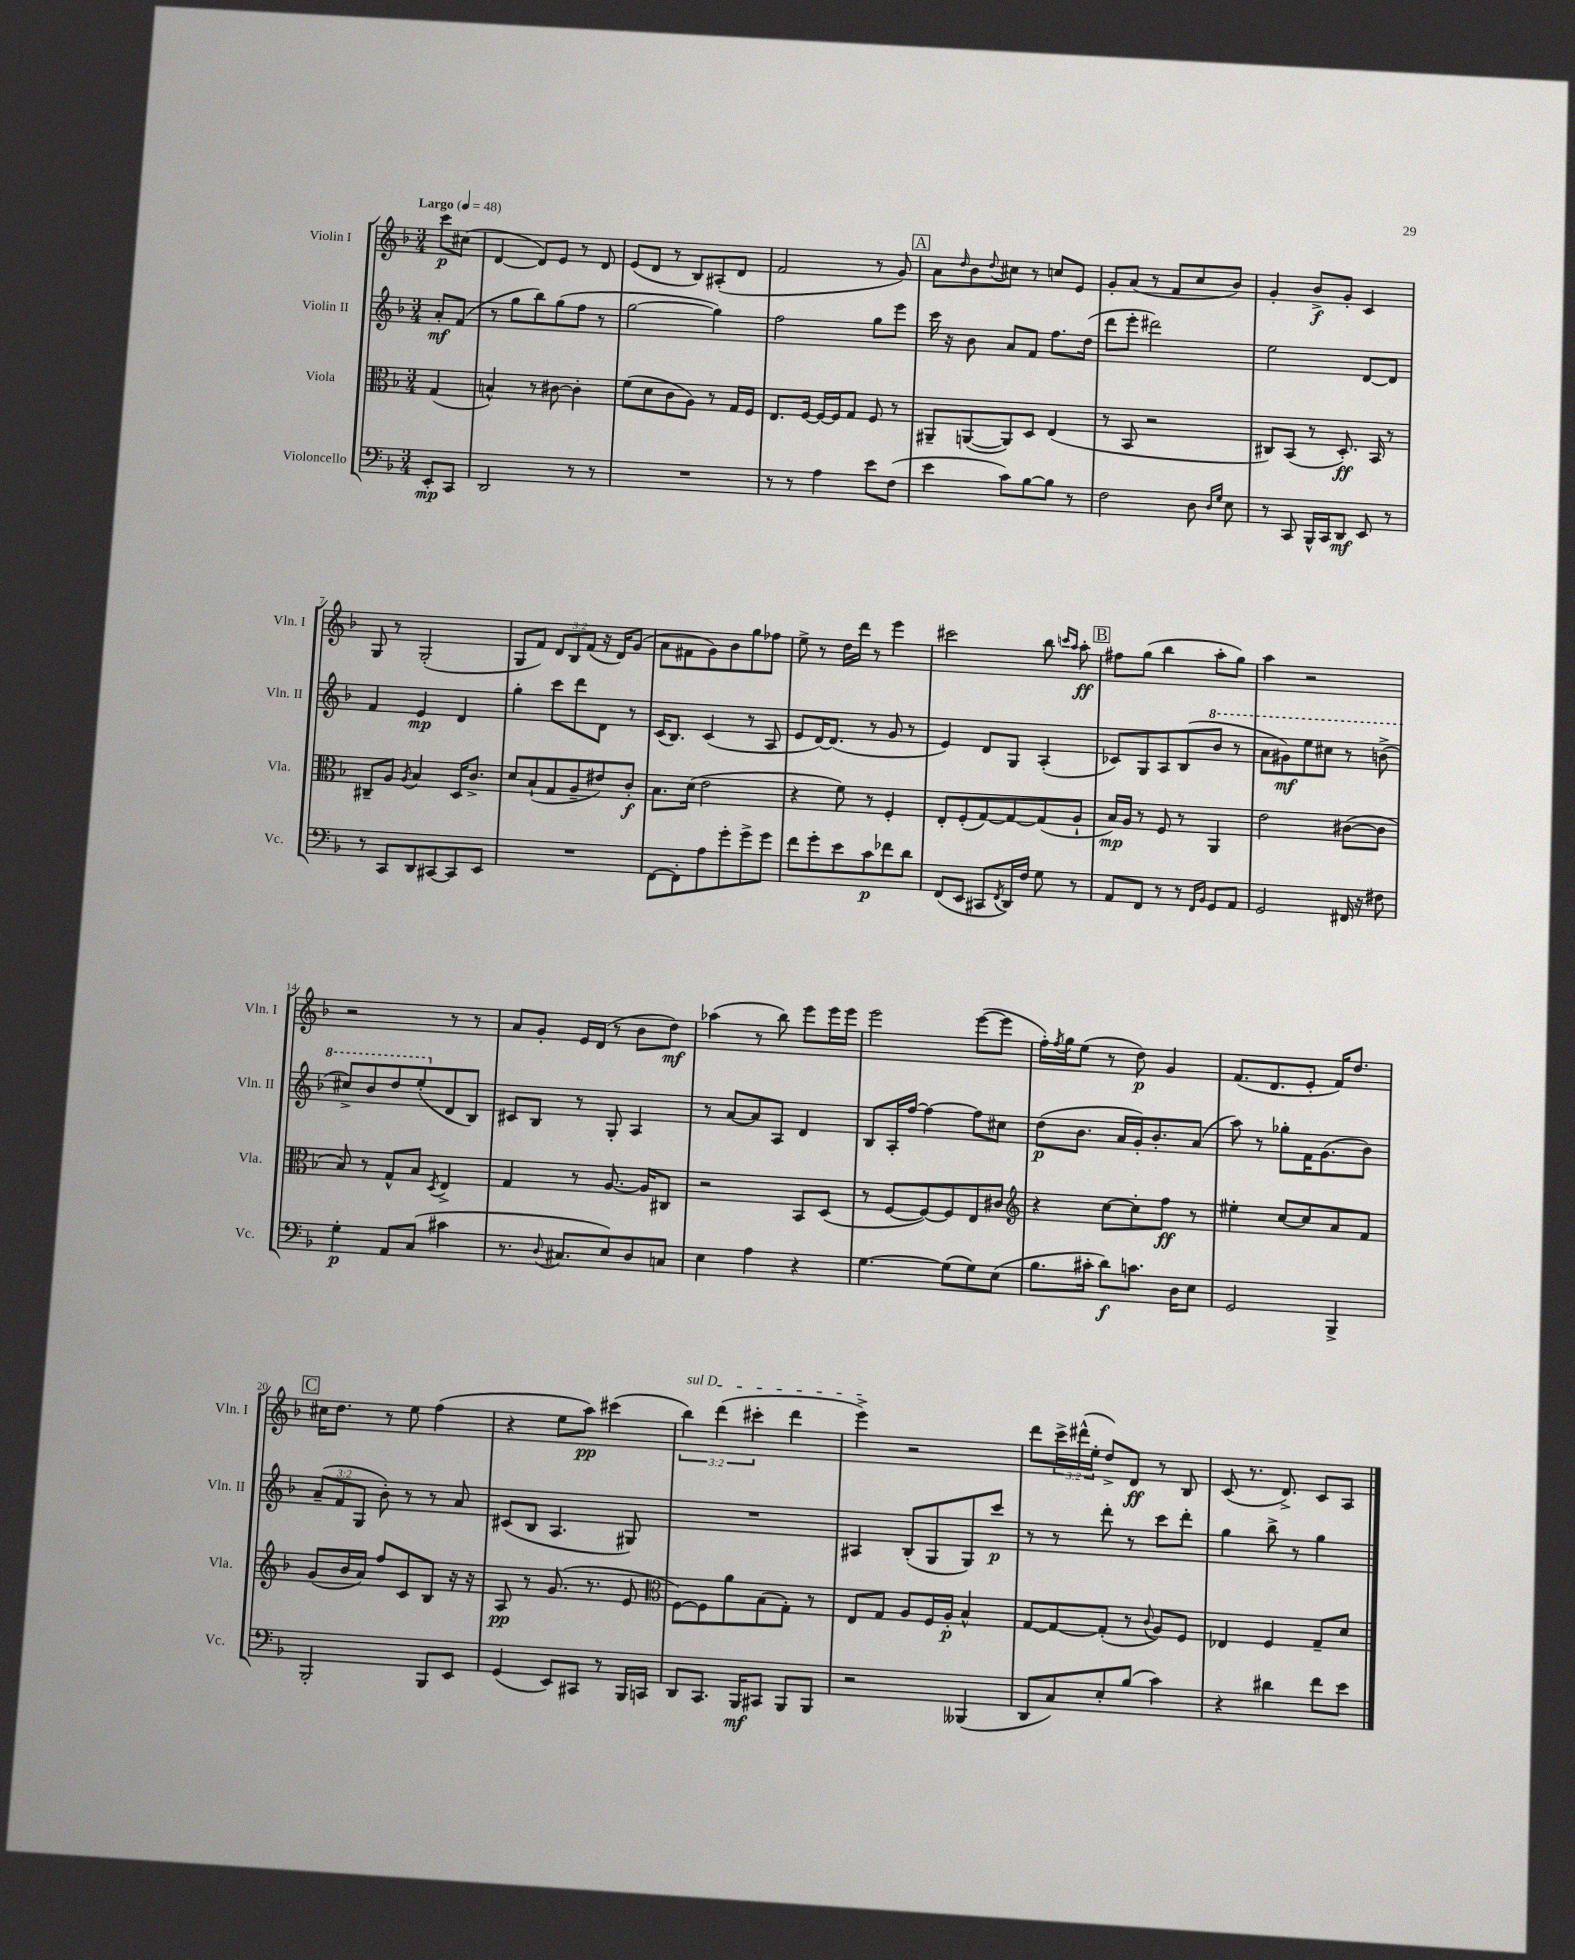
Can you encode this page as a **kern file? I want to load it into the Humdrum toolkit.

**kern	**dynam	**kern	**dynam	**kern	**dynam	**kern	**dynam
*part4	*part4	*part3	*part3	*part2	*part2	*part1	*part1
*staff4	*staff4	*staff3	*staff3	*staff2	*staff2	*staff1	*staff1
*I"Violoncello	*	*I"Viola	*	*I"Violin II	*	*I"Violin I	*
*I'Vc.	*	*I'Vla.	*	*I'Vln. II	*	*I'Vln. I	*
*clefF4	*	*clefC3	*	*clefG2	*	*clefG2	*
*k[b-]	*	*k[b-]	*	*k[b-]	*	*k[b-]	*
*M3/4	*	*M3/4	*	*M3/4	*	*M3/4	*
*MM48	*	*MM48	*	*MM48	*	*MM48	*
=	=	=	=	=	=	=	=
!	!	!	!	!	!	!LO:TX:a:B:t=Largo	!
8EE'/L	mp	(4G/	.	8a'/L	mf	8ccc\L	p
8CC/J	.	.	.	(8f/J	.	(8cc#X\J	.
=1	=1	=1	=1	=1	=1	=1	=1
2DD/	.	4Bn^^/)	.	8r	.	[4d/	.
.	.	.	.	8gg\L	.	.	.
.	.	8r	.	8bb-\)	.	8d/L])	.
.	.	[8c#X\	.	(8gg\	.	8e/J	.
8r	.	4c#'\]	.	8ff\J	.	8r	.
8r	.	.	.	8r	.	8d/	.
=2	=2	=2	=2	=2	=2	=2	=2
2.r	.	(8f\L	.	[2gg\	.	(8e/L	.
.	.	8d\	.	.	.	8d/J	.
.	.	8c\	.	.	.	8r	.
.	.	8A\J)	.	.	.	8B-/L)	.
.	.	8r	.	4gg\])	.	(8A#X'/	.
.	.	16G/LL	.	.	.	8d/J	.
.	.	16F/JJ	.	.	.	.	.
=3	=3	=3	=3	=3	=3	=3	=3
8r	.	8.E/L	.	2ff\	.	2f/	.
8r	.	.	.	.	.	.	.
.	.	[16F/Jk	.	.	.	.	.
4A\	.	16F/LL_	.	.	.	.	.
.	.	16F/J]	.	.	.	.	.
.	.	8G/J	.	.	.	.	.
8e\L	.	8F/	.	8gg\L	.	8r	.
(8F\J	.	8r	.	8eee\J	.	8g/)	.
!!LO:REH:place=s1:t=A
=4	=4	=4	=4	=4	=4	=4	=4
4e\	.	8AA#X~/L	.	16ccc\	.	8a\L	.
.	.	.	.	16r	.	.	.
.	.	.	.	.	.	16qqdd/	.
.	.	([8AAn/	.	8b-\	.	8b-\	.
.	.	.	.	.	.	8qqdd/	.
8c\L)	.	8AA/])	.	8a/L	.	8cc#X\J	.
[8B-\	.	8D/J	.	8f/J	.	8r	.
8B-\J]	.	(4E/	.	8.ff\L	.	8ccn/L	.
8r	.	.	.	.	.	8e/J	.
.	.	.	.	(16dd\Jk	.	.	.
=5	=5	=5	=5	=5	=5	=5	=5
2F\	.	8r	.	8ddd\L	.	8g'/L	.
.	.	8BB-/	.	8eee'\J	.	(8a/J	.
.	.	2r	.	2ddd#X\)	.	8r	.
.	.	.	.	.	.	8f/L	.
8D\	.	.	.	.	.	8cc/	.
16qqD/LL	.	.	.	.	.	.	.
16qqG/JJ	.	.	.	.	.	.	.
8E\	.	.	.	.	.	8b-/J)	.
=6	=6	=6	=6	=6	=6	=6	=6
8r	.	8C#X/L)	.	2ee\	.	4g'/	.
8CC/	.	(8BB-/J	.	.	.	.	.
16BBB-^^/LL	.	8r	.	.	.	8b-^/L	f
16CC/J	.	.	.	.	.	.	.
8DD/J	mf	8.D'/)	ff	.	.	8g'/J	.
8EE/	.	.	.	[8d/L	.	4c/	.
.	.	16BB-/	.	.	.	.	.
8r	.	8r	.	8d/J]	.	.	.
!!LO:LB:g=z
=7	=7	=7	=7	=7	=7	=7	=7
8r	.	8C#X~/L	.	4f/	.	8G/	.
8CC/L	.	8A/J	.	.	.	8r	.
.	.	8qA/	.	.	.	.	.
8DD/	.	4B-/	.	4e/	mp	(2G'/	.
[8CC#X/	.	.	.	.	.	.	.
8CC#/]	.	16D/KL	.	4d/	.	.	.
.	.	8.c^/J	.	.	.	.	.
8EE/J	.	.	.	.	.	.	.
=8	=8	=8	=8	=8	=8	=8	=8
2.r	.	8d/L	.	4gg'\	.	8G/L	.
.	.	(8B-`/	.	.	.	8f/J)	.
.	.	8G/	.	8ccc\L	.	12d/L	.
.	.	.	.	.	.	12B-/	.
.	.	8A~/	.	8ddd\	.	.	.
.	.	.	.	.	.	(12f/J	.
.	.	8e#X/)	.	8d\J	.	16r	.
.	.	.	.	.	.	16d/KL)	.
.	.	8c'/J	f	8r	.	(8g/J	.
=9	=9	=9	=9	=9	=9	=9	=9
[8FF\L	.	8.B-\L	.	(16c/KL	.	8a\L	.
.	.	.	.	8.B-/J)	.	.	.
8FF'\]	.	.	.	.	.	8f#X\	.
.	.	(16d\Jk	.	.	.	.	.
8A\	.	2e\	.	(4c/	.	8g\)	.
8g'\	.	.	.	.	.	8b-\	.
8g^\	.	.	.	8r	.	8gg\	.
8g\J	.	.	.	8A/	.	8ff-X\J	.
=10	=10	=10	=10	=10	=10	=10	=10
8f\L	.	4r	.	8e/L	.	8ee^\	.
8g'\	.	.	.	[16d/K)	.	8r	.
.	.	.	.	(8.d/J]	.	.	.
8e\	.	8f\)	.	.	.	16dd\LL	.
.	.	.	.	.	.	16ddd\JJ	.
8c\	p	8r	.	8r	.	8r	.
8f-X\	.	4F'/	.	8g/	.	4eee\	.
8d\J	.	.	.	8r	.	.	.
=11	=11	=11	=11	=11	=11	=11	=11
(8FF/L	.	8E'/L	.	4e/)	.	2ccc#X\	.
8EE/J	.	(8F'/	.	.	.	.	.
8CC#X/L	.	[8G/)	.	8d/L	.	.	.
8qFF/	.	.	.	.	.	.	.
16DD/L)	.	8G/_	.	8G/J	.	.	.
16F/JJ	.	.	.	.	.	.	.
8G\	.	(8G/]	.	(4A'/	.	8bb-\	.
.	.	.	.	.	.	16qqcccn/LL	.
.	.	.	.	.	.	16qqaa/JJ	.
8r	.	8A`/J	.	.	.	8aa'\	ff
!!LO:REH:place=s1:t=B
=12	=12	=12	=12	=12	=12	=12	=12
8AA/L	.	16B-/LL)	mp	8c-X/L)	.	8ff#X\L	.
.	.	16A/JJ	.	.	.	.	.
8FF/J	.	8r	.	8G/	.	(8gg\J	.
8r	.	8F/	.	8A/	.	4bb-\	.
8r	.	8r	.	(8B-/	.	.	.
16qqFF/LL	.	.	.	.	.	.	.
16qqBB-/JJ	.	.	.	.	.	.	.
*	*	*	*	*8va	*	*	*
8GG/L	.	4AA/	.	8bb-/J	.	8aa'\L	.
8AA/J	.	.	.	8r	.	8gg\J)	.
=13	=13	=13	=13	=13	=13	=13	=13
2GG/	.	2e\	.	8aa\L	.	4aa\	.
.	.	.	.	8gg#X\)	mf	.	.
.	.	.	.	8eee\	.	2r	.
.	.	.	.	8ccc#X\J	.	.	.
16FF#X/	.	([8c#X\L	.	8r	.	.	.
16r	.	.	.	.	.	.	.
8F#X\	.	8c#\J]	.	(8bbn^\	.	.	.
!!LO:LB:g=z
=14	=14	=14	=14	=14	=14	=14	=14
4G'\	p	8B-/)	.	8ccc#X^/L)	.	2r	.
.	.	8r	.	8bb-/	.	.	.
8AA/L	.	8G^^/L	.	8ddd/	.	.	.
(8C/J	.	8B-/J	.	(8eee'/	.	.	.
.	.	8qD/	.	.	.	.	.
*	*	*	*	*X8va	*	*	*
4c#X\	.	4E^/	.	8d/	.	8r	.
.	.	.	.	8B-/J)	.	8r	.
=15	=15	=15	=15	=15	=15	=15	=15
8.r	.	4G/	.	8c#X/L	.	8a/L	.
.	.	.	.	8B-/J	.	8g'/J	.
8qqD/	.	.	.	.	.	.	.
8.C#X/L	.	.	.	.	.	.	.
.	.	8r	.	8r	.	16e/LL	.
.	.	.	.	.	.	(16d/JJ	.
8E/)	.	[8.A/	.	8G'/	.	8r	.
8D/	.	.	.	4A/	.	8b-\L	.
.	.	16A/KL]	.	.	.	.	.
8Cn/J	.	8C#X/J	.	.	.	8dd\J)	mf
=16	=16	=16	=16	=16	=16	=16	=16
4E\	.	2r	.	8r	.	(4aa-X\	.
.	.	.	.	[8a/L	.	.	.
4A\	.	.	.	8a/]	.	8r	.
.	.	.	.	8A/J	.	8bb-\)	.
4r	.	8BB-/L	.	4d/	.	8eee\L	.
.	.	(8D/J	.	.	.	16eee\L	.
.	.	.	.	.	.	16eee\JJ	.
=17	=17	=17	=17	=17	=17	=17	=17
[4.G\	.	8r	.	8B-/L	.	2eee\	.
.	.	[8F/L	.	16A'/L	.	.	.
.	.	.	.	[16ff/JJ	.	.	.
.	.	8F/_)	.	4ff\_	.	.	.
(8G\L]	.	8F/]	.	.	.	.	.
8G\)	.	8E/	.	8ff\L]	.	([8eee\L	.
(8E\J	.	8c#X/J	.	8cc#X\J	.	8eee\J]	.
=18	=18	=18	=18	=18	=18	=18	=18
*	*	*clefG2	*	*	*	*	*
8.B-\L	.	4r	.	(8dd\L	p	16ff'\LL)	.
.	.	.	.	.	.	8qff/	.
.	.	.	.	.	.	16gg\J	.
.	.	.	.	8.b-\J	.	(8ee\J	.
16c#X'\Jk	.	.	.	.	.	.	.
8d\L)	f	[8cc\L	.	.	.	8r	.
.	.	.	.	16a/LL	.	.	.
8.cn\J	.	8cc'\]	.	16g'/J)	.	8dd\)	p
.	.	.	.	8.b-'/	.	.	.
.	.	8ff\J	ff	.	.	4g/	.
16D\KL	.	.	.	.	.	.	.
8E\J	.	8r	.	(8a/J	.	.	.
=19	=19	=19	=19	=19	=19	=19	=19
2GG/	.	4ee#X'\	.	8aa\)	.	(8.f/L	.
.	.	.	.	8r	.	.	.
.	.	.	.	.	.	8.d/	.
.	.	[8cc/L	.	8gg-X'\L	.	.	.
.	.	8cc/]	.	16f\K	.	8e'/J	.
.	.	.	.	(8.g\	.	.	.
4BBB-^/	.	8a/	.	.	.	16f/KL)	.
.	.	.	.	.	.	8.dd/J	.
.	.	8f/J	.	8b-\J)	.	.	.
!!LO:LB:g=z
!!LO:REH:place=s1:t=C
=20	=20	=20	=20	=20	=20	=20	=20
2BBB-'/	.	(8g/L	.	(12a~/L	.	16cc#X\KL	.
.	.	.	.	.	.	8.dd\J	.
.	.	.	.	12f/	.	.	.
.	.	16b-/L	.	.	.	.	.
.	.	.	.	12G/J	.	.	.
.	.	16a/JJ)	.	.	.	.	.
.	.	8ff/L	.	8b-'\)	.	8r	.
.	.	8c/	.	8r	.	8ee\	.
8BBB-/L	.	8B-/J	.	8r	.	(4ff\	.
8EE/J	.	16r	.	8a/	.	.	.
.	.	16r	.	.	.	.	.
=21	=21	=21	=21	=21	=21	=21	=21
(4GG/	.	8A/	pp	(8c#X/L	.	4r	.
.	.	8r	.	8B-/J	.	.	.
8EE/L)	.	(8.g/	.	4.A/	.	8ee\L	.
8CC#X/J	.	.	.	.	.	8aa\J)	pp
.	.	8.r	.	.	.	.	.
8r	.	.	.	.	.	(4ccc#X\	.
16BBB-/LL	.	8e/	.	8G#X/)	.	.	.
16CCn/JJ	.	.	.	.	.	.	.
=22	=22	=22	=22	=22	=22	=22	=22
*	*	*clefC3	*	*	*	*	*
!	!	!	!	!	!	!LO:TX:a:i:t=sul D	!
8DD/L	.	[8F\L)	.	2.r	.	6bb-\)	.
8.CC/J	.	8F\]	.	.	.	.	.
.	.	.	.	.	.	(6ddd\	.
.	.	8a\	.	.	.	.	.
16BBB-/KL	mf	.	.	.	.	.	.
.	.	.	.	.	.	6ccc#X'\	.
8CC#X/J	.	(8B-\	.	.	.	.	.
8BBB-/L	.	8G'\J)	.	.	.	4ddd\	.
8BBB-/J	.	8r	.	.	.	.	.
=23	=23	=23	=23	=23	=23	=23	=23
2r	.	8E/L	.	4A#X/	.	4eee^\)	.
.	.	8G/J	.	.	.	.	.
.	.	8A/L	.	(8B-'/L	.	2r	.
.	.	16F/L	.	8G/	.	.	.
.	.	16A'/JJ	p	.	.	.	.
(4BBB--X/	.	4B-^^/	.	8G/)	.	.	.
.	.	.	.	8ccc/J	p	.	.
=24	=24	=24	=24	=24	=24	=24	=24
8DD/L	.	[8G/L	.	8r	.	8ddd\L	.
8C/)	.	8G/_	.	8r	.	24ccc^\L	.
.	.	.	.	.	.	(24ddd#X^^\	.
.	.	.	.	.	.	24ee'\JJ	.
8E'/	.	(8G'/J]	.	8ddd'\	.	8dd^/L)	.
(8B-/J	.	8r	.	8r	.	8d/J	ff
.	.	8qqc/	.	.	.	.	.
4c\)	.	8A/L)	.	8ccc\L	.	8r	.
.	.	8F/J	.	8ddd'\J	.	8B-/	.
=25	=25	=25	=25	=25	=25	=25	=25
4r	.	4E-X/	.	4gg\	.	(8c/	.
.	.	.	.	.	.	8.r	.
4d#X\	.	4F/	.	8bb-^\	.	.	.
.	.	.	.	.	.	8.d^/)	.
.	.	.	.	8r	.	.	.
8f\L	.	8G~/L	.	4gg\	.	8c/L	.
8e\J	.	8d/J	.	.	.	8A/J	.
==	==	==	==	==	==	==	==
*-	*-	*-	*-	*-	*-	*-	*-
